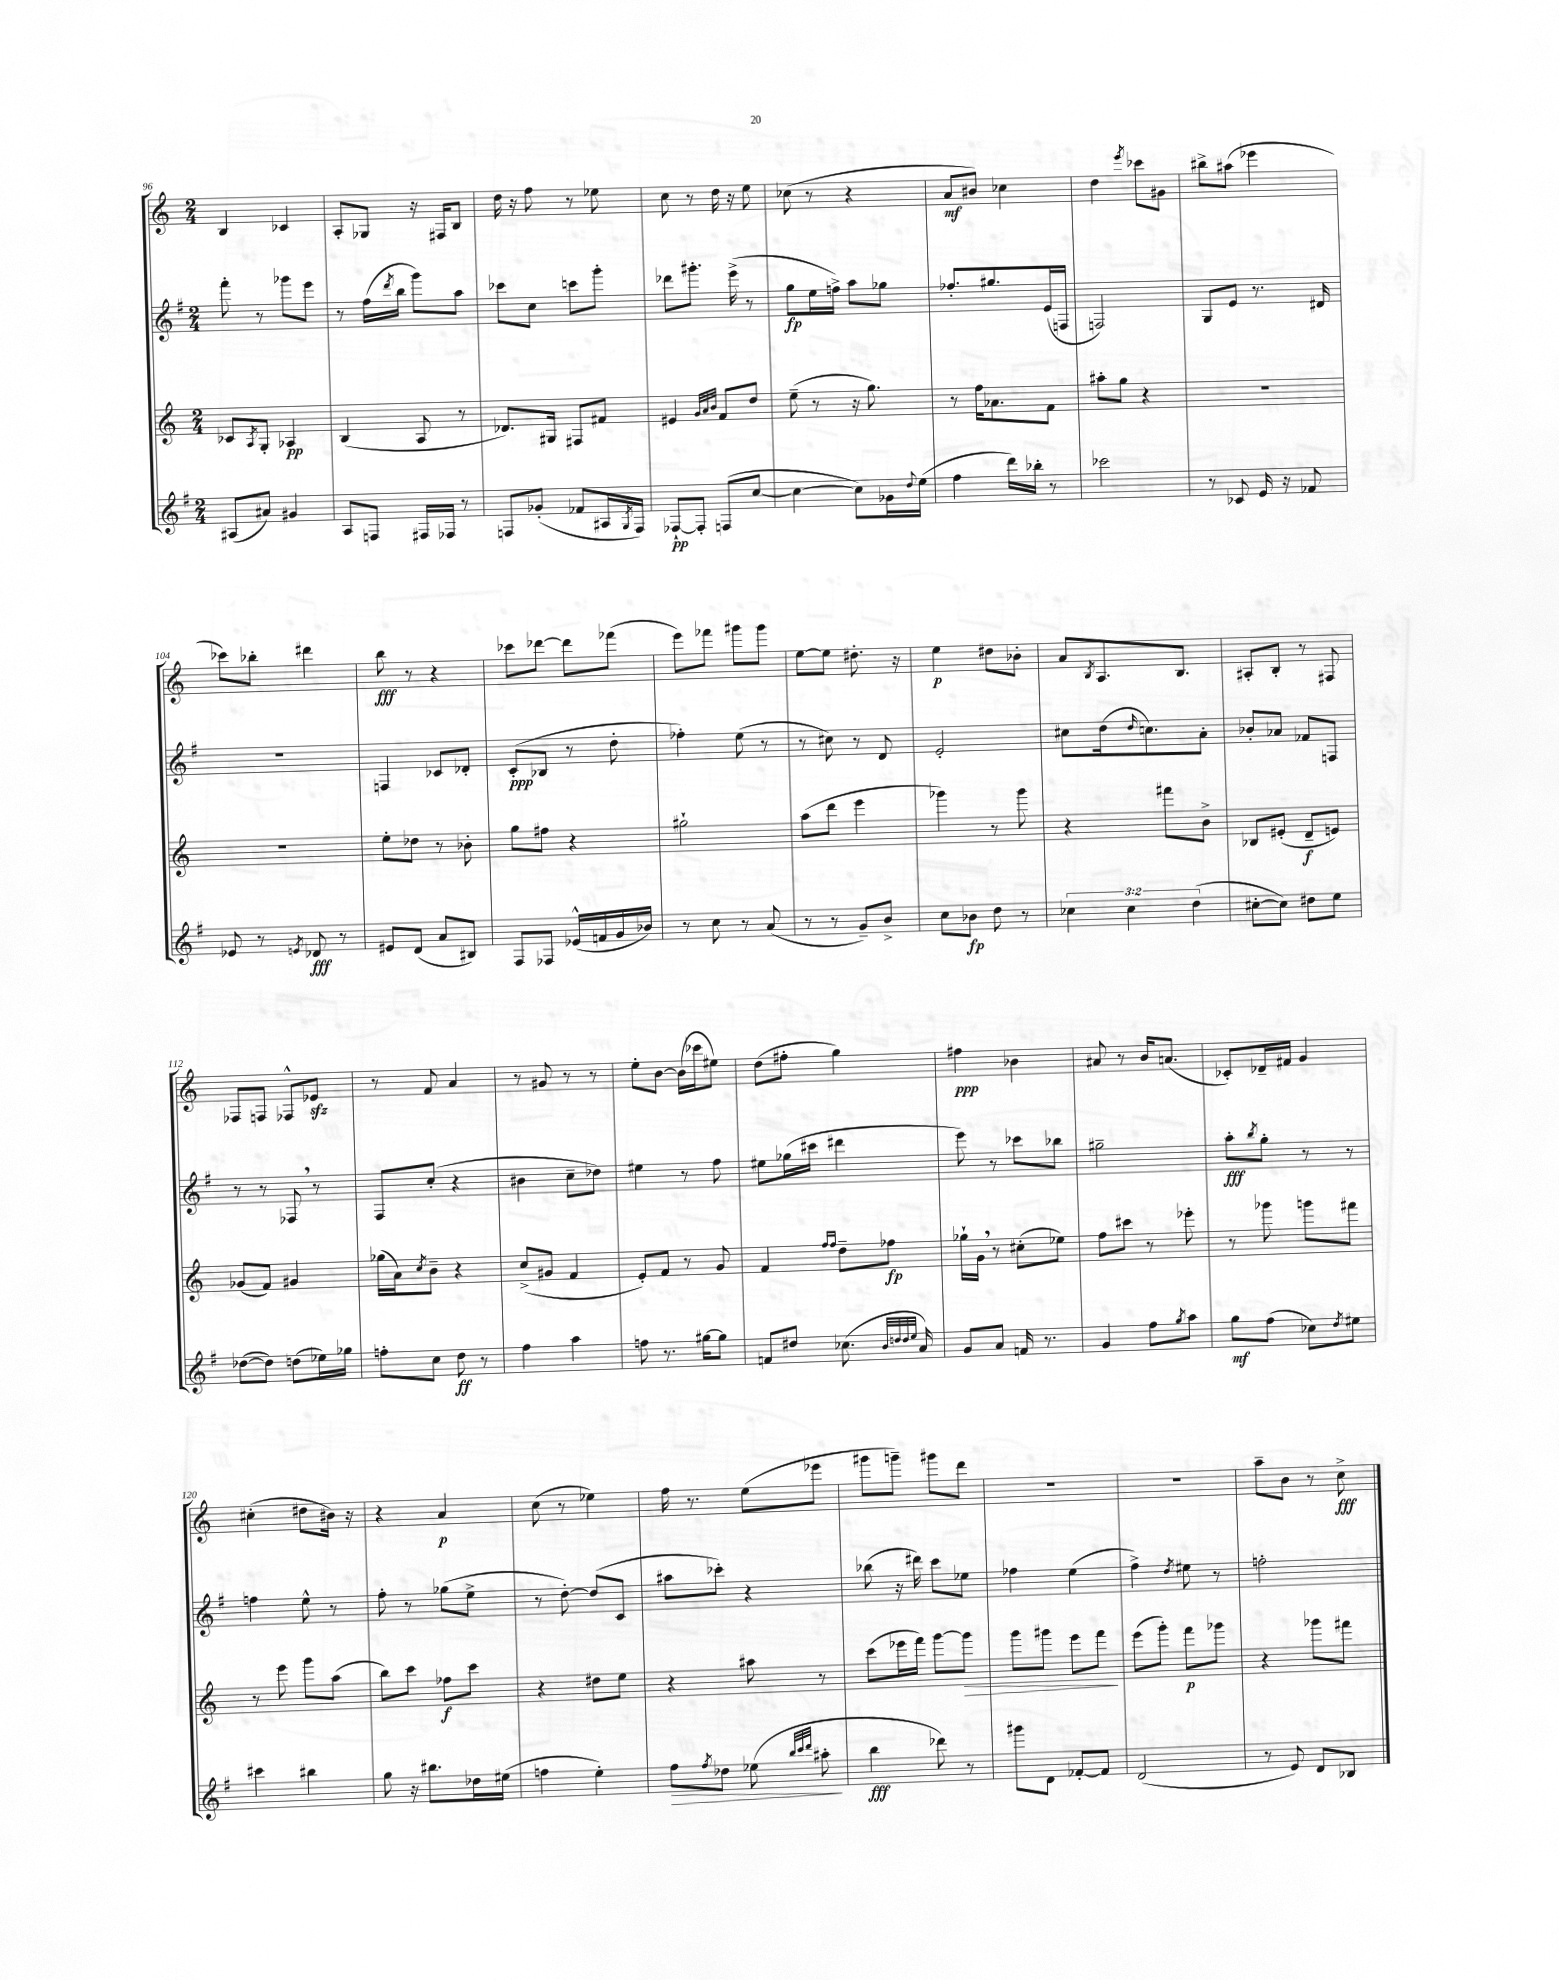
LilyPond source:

<<
\new StaffGroup <<
\new Staff = "s0" {
    \clef treble \key c \major \numericTimeSignature \time 2/4
    b4 ces'4 |
    a8-. ges8 r16 fis16 b8 |
    d''16 r16 f''8 r8 ees''8 |
    c''8 r8 d''16 r16 e''8 |
    ces''8( r8 r4 |
    a'8\mf bis'8) ces''4 |
    d''4 \acciaccatura { e'''8 } ces'''8 gis'8 |
    bis''8-> ais''8( ees'''4 |
    ces'''8) bes''8-. dis'''4 |
    b''8\fff r8 r4 |
    ces'''8 des'''8~ des'''8 fes'''8( |
    e'''8) fes'''8 gis'''8 gis'''8 |
    e''8~ e''8 dis''8.-. r16 |
    e''4\p dis''8 bes'8-. |
    a'8 \acciaccatura { b8 } a8. b8. |
    ais8-. b8-. r8 fis8 |
    fes8 f8 fes8-^ ees'8\sfz |
    r8 f'8 a'4 |
    r8 gis'8 r8 r8 |
    e''8-. b'8~ b'16( ces'''16 eis''8) |
    d''8( fis''8-. g''4) |
    fis''4\ppp bes'4 |
    ais'8 r8 b'16 a'8.( |
    ces'8-.) des'16-- fis'16 g'4 |
    cis''4-.( dis''8 bis'16) r16 |
    r4 a'4\p |
    c''8( r8 ees''4) |
    f''16 r8. e''8( ees'''8 |
    gis'''8 g'''8--) gis'''8 d'''8 |
    r2 |
    R2 |
    a''8-- b'8 r8 c''8->\fff \bar "|." |
}
\new Staff = "s1" {
    \clef treble \key g \major \numericTimeSignature \time 2/4
    fis'''8-. r8 ges'''8 e'''8 |
    r8 fis''16( \acciaccatura { d'''8 } b''16 g'''8) a''8 |
    ces'''8 c''8 c'''8 g'''8-. |
    des'''8 gis'''8.-. e'''16->( r8 |
    g''8\fp e''16 f''16->) a''8 ges''8 |
    fes''8.-. gis''8. e'16( f16 |
    f2) |
    g8 e'8 r8. dis'16 |
    r2 |
    f4 ces'8 des'8-. |
    c'8-.\ppp( bes8 r8 d''8-. |
    fes''4-.) e''8( r8 |
    r8 cis''8) r8 d'8 |
    e'2-. |
    cis''8 d''16( \grace { d''16 } c''8.) a'8-. |
    bes'8-. aes'8 fes'8 f8 |
    r8 r8 fes8 \breathe r8 |
    fis8 c''8-.( r4 |
    bis'4 c''8-- des''8) |
    eis''4 r8 fis''8 |
    eis''8 ges''16( cis'''16 dis'''4 |
    e'''8) r8 ces'''8 bes''8 |
    gis''2-- |
    a''8-.\fff \acciaccatura { b''8 } g''8-. r8 r8 |
    f''4 e''8-^ r8 |
    fis''8-. r8 ges''8( e''8-> |
    r8 d''8~-.) d''8( c'8 |
    ais''8 ces'''8-.) r4 |
    bes''8( r16 dis'''16) c'''8 ees''8 |
    fes''4 e''4( |
    fis''4->) \acciaccatura { d''8 } eis''8 r8 |
    f''2-. \bar "|." |
}
\new Staff = "s2" {
    \clef treble \key c \major \numericTimeSignature \time 2/4
    ces'8 \acciaccatura { a8 } g8-. aes4\pp |
    b4( a8 r8 |
    des'8.) gis16 fis8 fis'8 |
    eis'4 \grace { g'32 a'32 b'32 } f'8 d''8 |
    e''8--( r8 r16 g''8.) |
    r8 f''16 aes'8. f'8 |
    ais''8-. g''8 r4 |
    R2 |
    R2 |
    e''8-. des''8 r8 bes'8-. |
    g''8 fis''8 r4 |
    gis''2-! |
    a''8( d'''8 e'''4 |
    ges'''4) r8 ges'''8 |
    r4 fis'''8 b'8-> |
    bes8 eis'8-.( d'8--\f e'8) |
    ges'8( f'8) gis'4 |
    ges''16( a'16) \acciaccatura { c''8 } b'8-- r4 |
    c''8->( gis'8 f'4 |
    e'8-.) f'8 r8 g'8 |
    f'4 \grace { f''16 f''16 } d''8-- fes''8\fp |
    ges''16-! g'16 \breathe r8 cis''8-.( ees''8) |
    f''8 cis'''8 r8 ees'''8-. |
    r8 ges'''8 g'''8 fis'''8 |
    r8 e'''8 g'''8 a''8( |
    b''8) c'''8 fes''8\f c'''8 |
    r4 dis''8 e''8 |
    r4 ais''8 r8 |
    c'''8( ees'''16 f'''16) g'''8~ g'''8\> |
    g'''8 gis'''8 e'''8 f'''8\! |
    e'''8( g'''8-.) f'''8\p ges'''8 |
    r4 ges'''8 fis'''8 \bar "|." |
}
\new Staff = "s3" {
    \clef treble \key g \major \numericTimeSignature \time 2/4 \override Staff.TupletNumber.text = #tuplet-number::calc-fraction-text
    ais8( ais'8) gis'4 |
    a8 f8 fis16 fes16 r8 |
    f8 ges'8-.( fes'8 ais16 \acciaccatura { g8 } f16) |
    fes8~-!\pp fes8-. f8( c''8~ |
    c''4~ c''8) ges'16 \appoggiatura { d''8 } e''16( |
    fis''4 d'''16) bes''16-. r8 |
    ces'''2 |
    r8 ces'8 e'16 r16 fes'8 |
    ees'8 r8 \acciaccatura { e'8 } des'8\fff r8 |
    eis'8 d'8( a'8 bis8) |
    fis8 fes8 ees'16-^( f'16 g'16 bes'16) |
    r8 c''8 r8 a'8( |
    r8 r8 g'8--) b'8-> |
    c''8 bes'8\fp d''8 r8 |
    \tuplet 3/2 { ces''4 ces''4 d''4( } |
    cis''8~-. cis''8) dis''8 e''8 |
    des''8~( des''8) d''8( ees''16) ges''16 |
    f''8-. c''8 d''8\ff r8 |
    fis''4 a''4 |
    f''8 r8. gis''16~ gis''8 |
    f'8 dis''8 ces''8.( \grace { b'32 d''32 d''32 e''32 } a'16) |
    g'8 a'8 f'16 r8. |
    g'4 fis''8 \acciaccatura { g''8 } a''8 |
    g''8\mf fis''8( ces''8) \acciaccatura { d''8 } eis''8 |
    cis'''4 bis''4 |
    g''8 r16 bis''8. des''16 eis''16( |
    f''4 e''4-.) |
    fis''8\> \acciaccatura { fis''8 } des''8 ees''8( \grace { b''32 c'''32 d'''32 } ais''8-.\! |
    b''4\fff des'''8) r8 |
    gis'''8 d'8 fes'8~-. fes'8 |
    d'2( |
    r8 e'8) d'8 bes8 \bar "|." |
}
>>
>>
\layout { \context { \Score currentBarNumber = #96 } }
